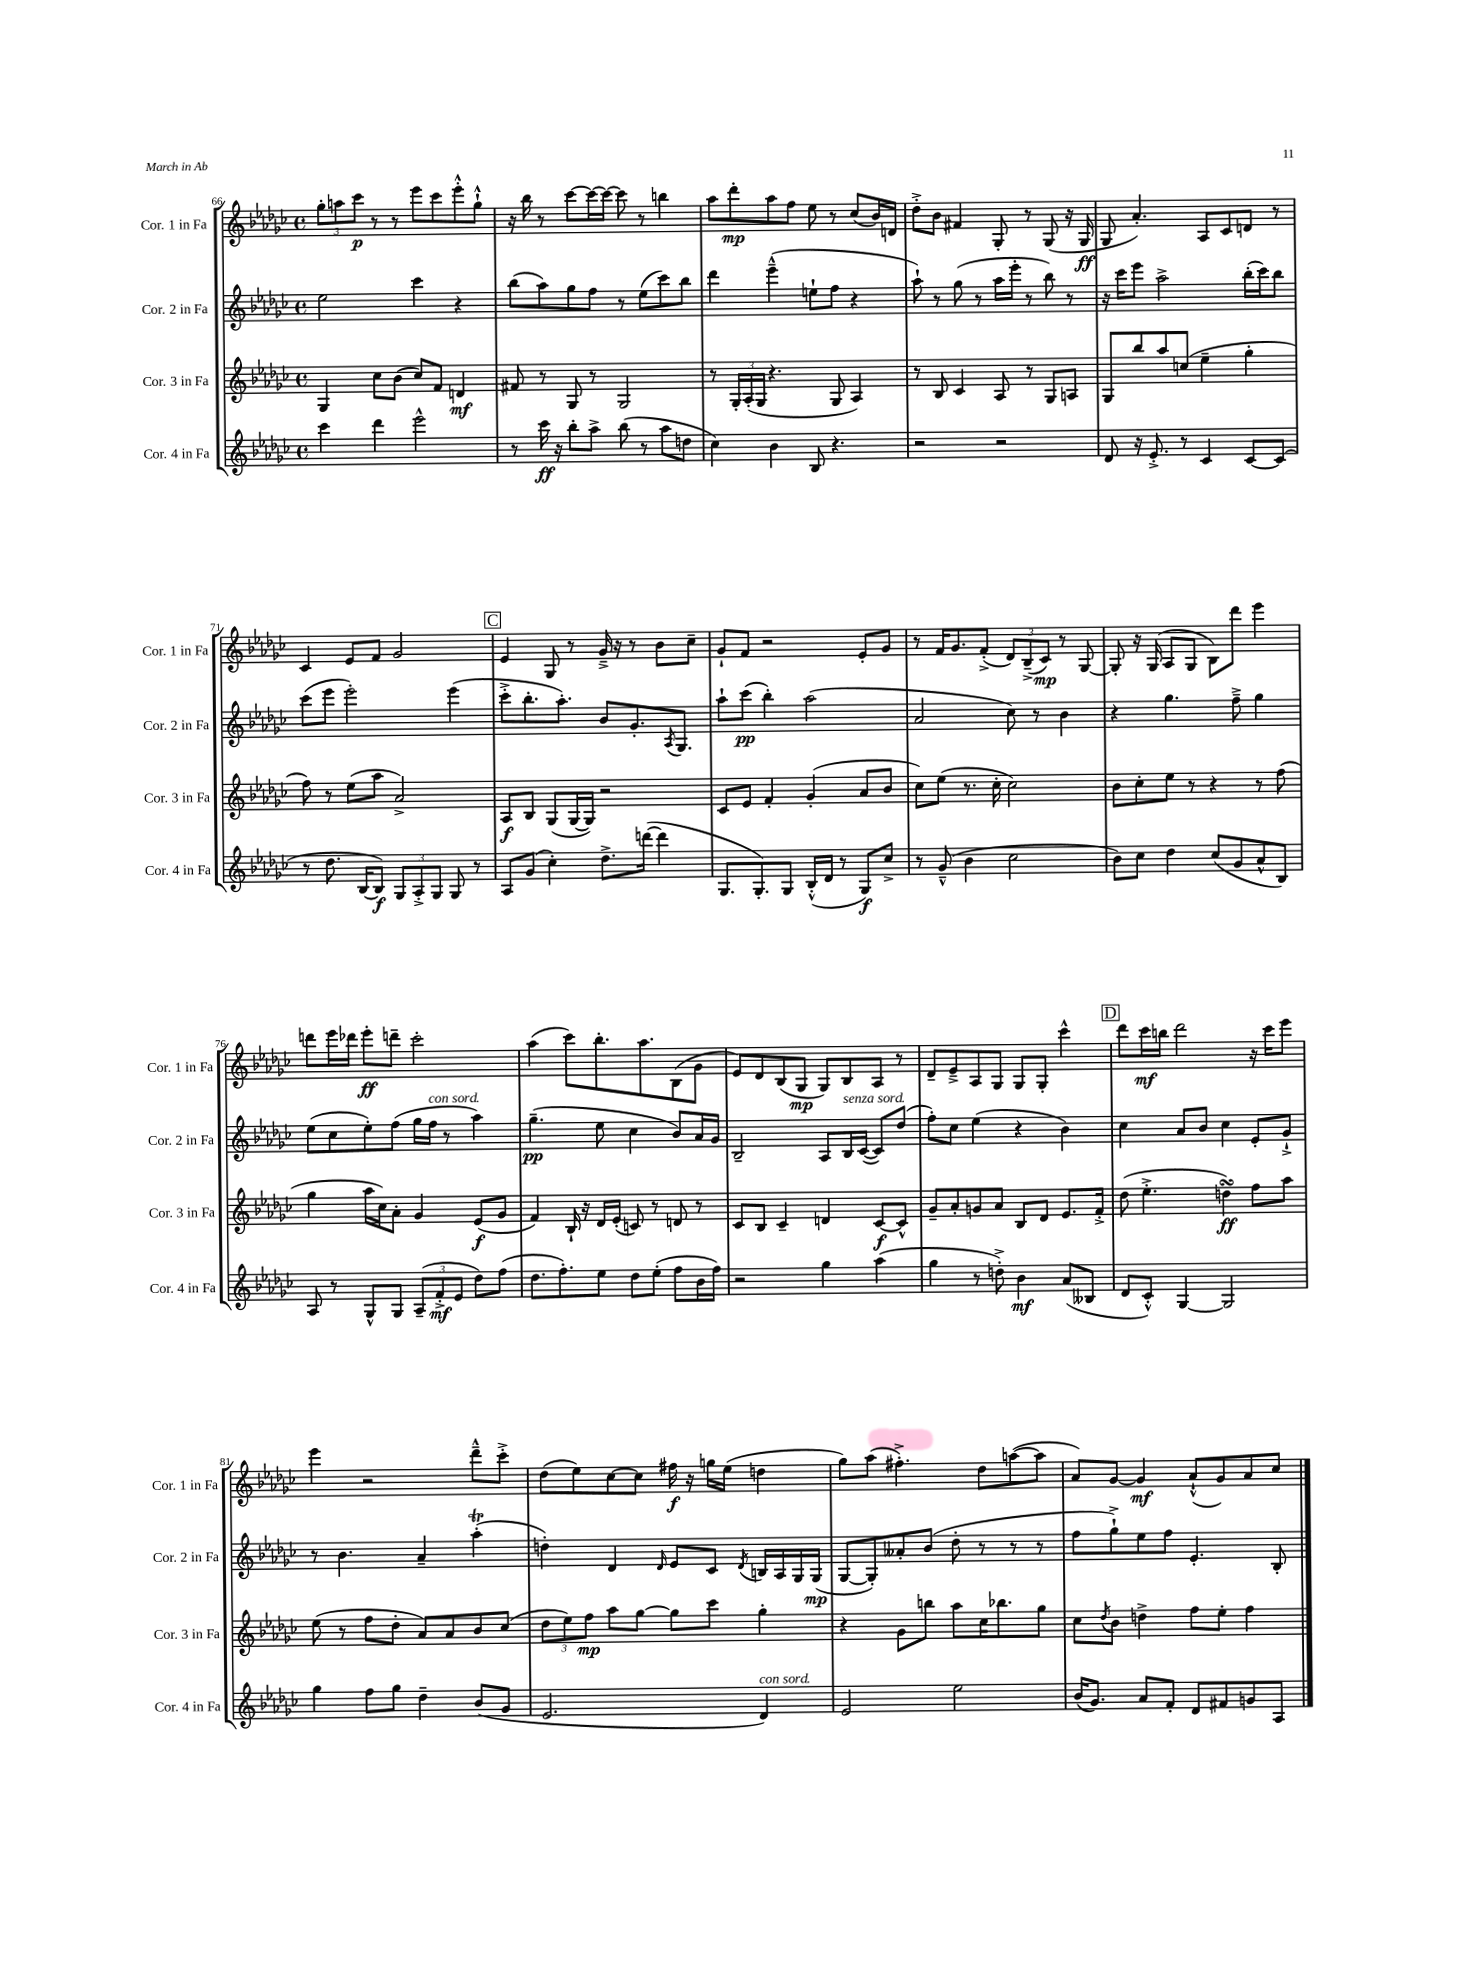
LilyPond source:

<<
\new StaffGroup <<
\new Staff = "s0" \with { instrumentName = "Cor. 1 in Fa" shortInstrumentName = "Cor. 1 in Fa" } {
    \clef treble \key ges \major \defaultTimeSignature \time 4/4
    \tuplet 3/2 { ges''8-. a''8 ces'''8\p } r8 r8 ees'''8 ces'''8 ees'''8-.-^ ges''8-!-^ |
    r16 bes''16 r8 ces'''8~ ces'''16~ ces'''16~ ces'''8 r8 b''4 |
    aes''8 des'''8-.\mp aes''8 f''8 ees''8 r8 ces''8( bes'16) d'16 |
    des''8-.-> bes'8 fis'4 ges8-. r8 ges8( r16 ges16\ff |
    ges8 aes'4.-.) aes8 ces'8 d'8 r8 |
    ces'4 ees'8 f'8 ges'2 |
    \mark \markup { \box "C" } ees'4 ges8 r8 ges'16---> r16 r8 bes'8 ces''8-- |
    ges'8-! f'8 r2 ees'8-. ges'8 |
    r8 f'16 ges'8. f'8-.->( \tuplet 3/2 { des'8) bes8--->( ces'8\mp) } r8 ges8~ |
    ges8-. r16 ges16( aes8 ges8 bes8) des'''8 ees'''4 |
    d'''8 ees'''16 des'''16 ees'''8-.\ff d'''8-- ces'''2-. |
    aes''4( ces'''8) bes''8.-. aes''8. bes8( ges'8 |
    ees'8) des'8 bes8( ges8\mp ges8) bes8 aes8 r8 |
    des'8-- ees'8---> aes8 ges8 ges8 ges8-. ces'''4-^ |
    \mark \markup { \box "D" } des'''8 ces'''16\mf b''16 des'''2 r16 ces'''16 ees'''8 |
    ees'''4 r2 des'''8---^ ces'''8-.-> |
    des''8( ees''8) ces''8~ ces''8 fis''16\f r16 g''16 ees''16( d''4 |
    ges''8) aes''8( fis''4.-.->) des''8 a''8~( a''8 |
    aes'8) ges'8~ ges'4\mf aes'8-!-^( ges'8) aes'8 ces''8 \bar "|." |
}
\new Staff = "s1" \with { instrumentName = "Cor. 2 in Fa" shortInstrumentName = "Cor. 2 in Fa" } {
    \clef treble \key ges \major \defaultTimeSignature \time 4/4
    ees''2 ces'''4 r4 |
    bes''8( aes''8) ges''8 f''8 r8 ees''8( ces'''8) bes''8 |
    des'''4 ees'''4---^( e''8-! f''8 r4 |
    aes''8-!) r8 ges''8( r8 aes''16 ees'''16-. r8 bes''8) r8 |
    r16 ces'''16 ees'''8 aes''2-> bes''16-.( ces'''16) bes''8 |
    ces'''8( ees'''8 ees'''2-.) ees'''4( |
    \mark \markup { \box "C" } ces'''8-.-> bes''8.-. aes''8.-.) bes'8 ges'8.-. \acciaccatura { aes8 } ges8. |
    aes''8-! ces'''8\pp( bes''4-.) aes''2( |
    aes'2 ces''8) r8 bes'4 |
    r4 ges''4. f''8---> ges''4 |
    ees''8( ces''8 ees''8-.) f''8( ges''16 f''16^\markup { \italic "con sord." } r8 aes''4) |
    ges''4.--\pp( ees''8 ces''4 bes'8) aes'16 ges'16 |
    bes2-- aes8 bes16^\markup { \italic "senza sord." } ces'16~( ces'8) des''8( |
    f''8-.) ces''8 ees''4( r4 bes'4) |
    \mark \markup { \box "D" } ces''4 aes'8 bes'8 ces''4 ees'8-. ges'8-!-> |
    r8 bes'4. aes'4-- aes''4-.\trill( |
    d''4-.) des'4 \grace { des'16 } ees'8 ces'8 \acciaccatura { des'8 } b16 aes16 ges16 ges16\mp( |
    ges8~ ges8-.) aeses'8-. bes'8( des''8-. r8 r8 r8 |
    f''8 ges''8-!->) ees''8 f''8 ees'4.-. bes8-. \bar "|." |
}
\new Staff = "s2" \with { instrumentName = "Cor. 3 in Fa" shortInstrumentName = "Cor. 3 in Fa" } {
    \clef treble \key ges \major \defaultTimeSignature \time 4/4
    ges4 ces''8 bes'8( ces''8) f'8 d'4\mf |
    fis'8 r8 ges8 r8 ges2 |
    r8 \tuplet 3/2 { ges16-. aes16-.( ges16 } r4. ges8 aes4) |
    r8 bes8 ces'4 aes8 r8 ges8 a8 |
    ges8 bes''8 aes''8 c''8( ees''4-- ges''4-. |
    f''8) r8 ees''8( aes''8 aes'2->) |
    \mark \markup { \box "C" } aes8\f bes8 ges8( ges16~ ges16) r2 |
    ces'8 ees'8 f'4-. ges'4-.( aes'8 bes'8 |
    ces''8) ees''8( r8. ces''16-. ces''2) |
    bes'8 ces''8-. ees''8 r8 r4 r8 f''8( |
    ges''4 aes''16 ces''16) aes'8-. ges'4 ees'8\f( ges'8 |
    f'4) bes16-! r16 des'16 ees'16-.( c'8) r8 d'8 r8 |
    ces'8 bes8 ces'4-- d'4 ces'8~\f ces'8-^ |
    ges'8-- aes'8-. g'8 aes'8 bes8 des'8 ees'8. f'16-.-> |
    \mark \markup { \box "D" } des''8( ees''4.-.-> d''4\turn\ff) f''8 aes''8 |
    ees''8( r8 f''8 des''8-. aes'8) aes'8 bes'8 ces''8( |
    \tuplet 3/2 { des''8 ees''8) f''8\mp } aes''8 ges''8~ ges''8 ces'''8 ges''4-. |
    r4 ges'8 b''8 aes''8 ces''16 bes''8. ges''8 |
    ces''8 \acciaccatura { des''8 } bes'8 d''4-> f''8 ees''8-. f''4 \bar "|." |
}
\new Staff = "s3" \with { instrumentName = "Cor. 4 in Fa" shortInstrumentName = "Cor. 4 in Fa" } {
    \clef treble \key ges \major \defaultTimeSignature \time 4/4
    ces'''4 des'''4 ees'''2-^ |
    r8 ces'''16\ff r16 bes''8-. aes''8-> bes''8( r8 aes''8 d''8 |
    ces''4) bes'4 bes8 r4. |
    r2 r2 |
    des'8 r16 ees'8.-.-> r8 ces'4 ces'8~ ces'8( |
    r8 des''8. bes16~ bes8\f) \tuplet 3/2 { ges8 aes8-.-> ges8 } ges8 r8 |
    \mark \markup { \box "C" } aes8 ges'8( ces''4-.) des''8.-> d'''16~( d'''4 |
    ges8. ges8.-.) ges8 bes16-.-^( des'16 r8 ges8\f) ces''8-> |
    r8 ges'8---^( bes'4 ces''2 |
    bes'8) ces''8 des''4 ces''8( ges'8 aes'8-^ bes8) |
    aes8 r8 ges8-^ ges8 \tuplet 3/2 { aes8--( f'8-.->\mf ees'8 } des''8) f''8( |
    des''8. f''8.-.) ees''8 des''8 ees''8-.( f''8 bes'16 f''16) |
    r2 ges''4 aes''4( |
    ges''4 r8 d''8-.->) bes'4\mf aes'8( beses8 |
    \mark \markup { \box "D" } des'8 ces'8-.-^) ges4~ ges2 |
    ges''4 f''8 ges''8 des''4-- bes'8( ges'8 |
    ees'2. des'4^\markup { \italic "con sord." }) |
    ees'2 ees''2 |
    bes'16( ges'8.) aes'8 f'8-. des'8 fis'8 g'8 aes8 \bar "|." |
}
>>
>>
\layout { \context { \Score currentBarNumber = #66 } }
